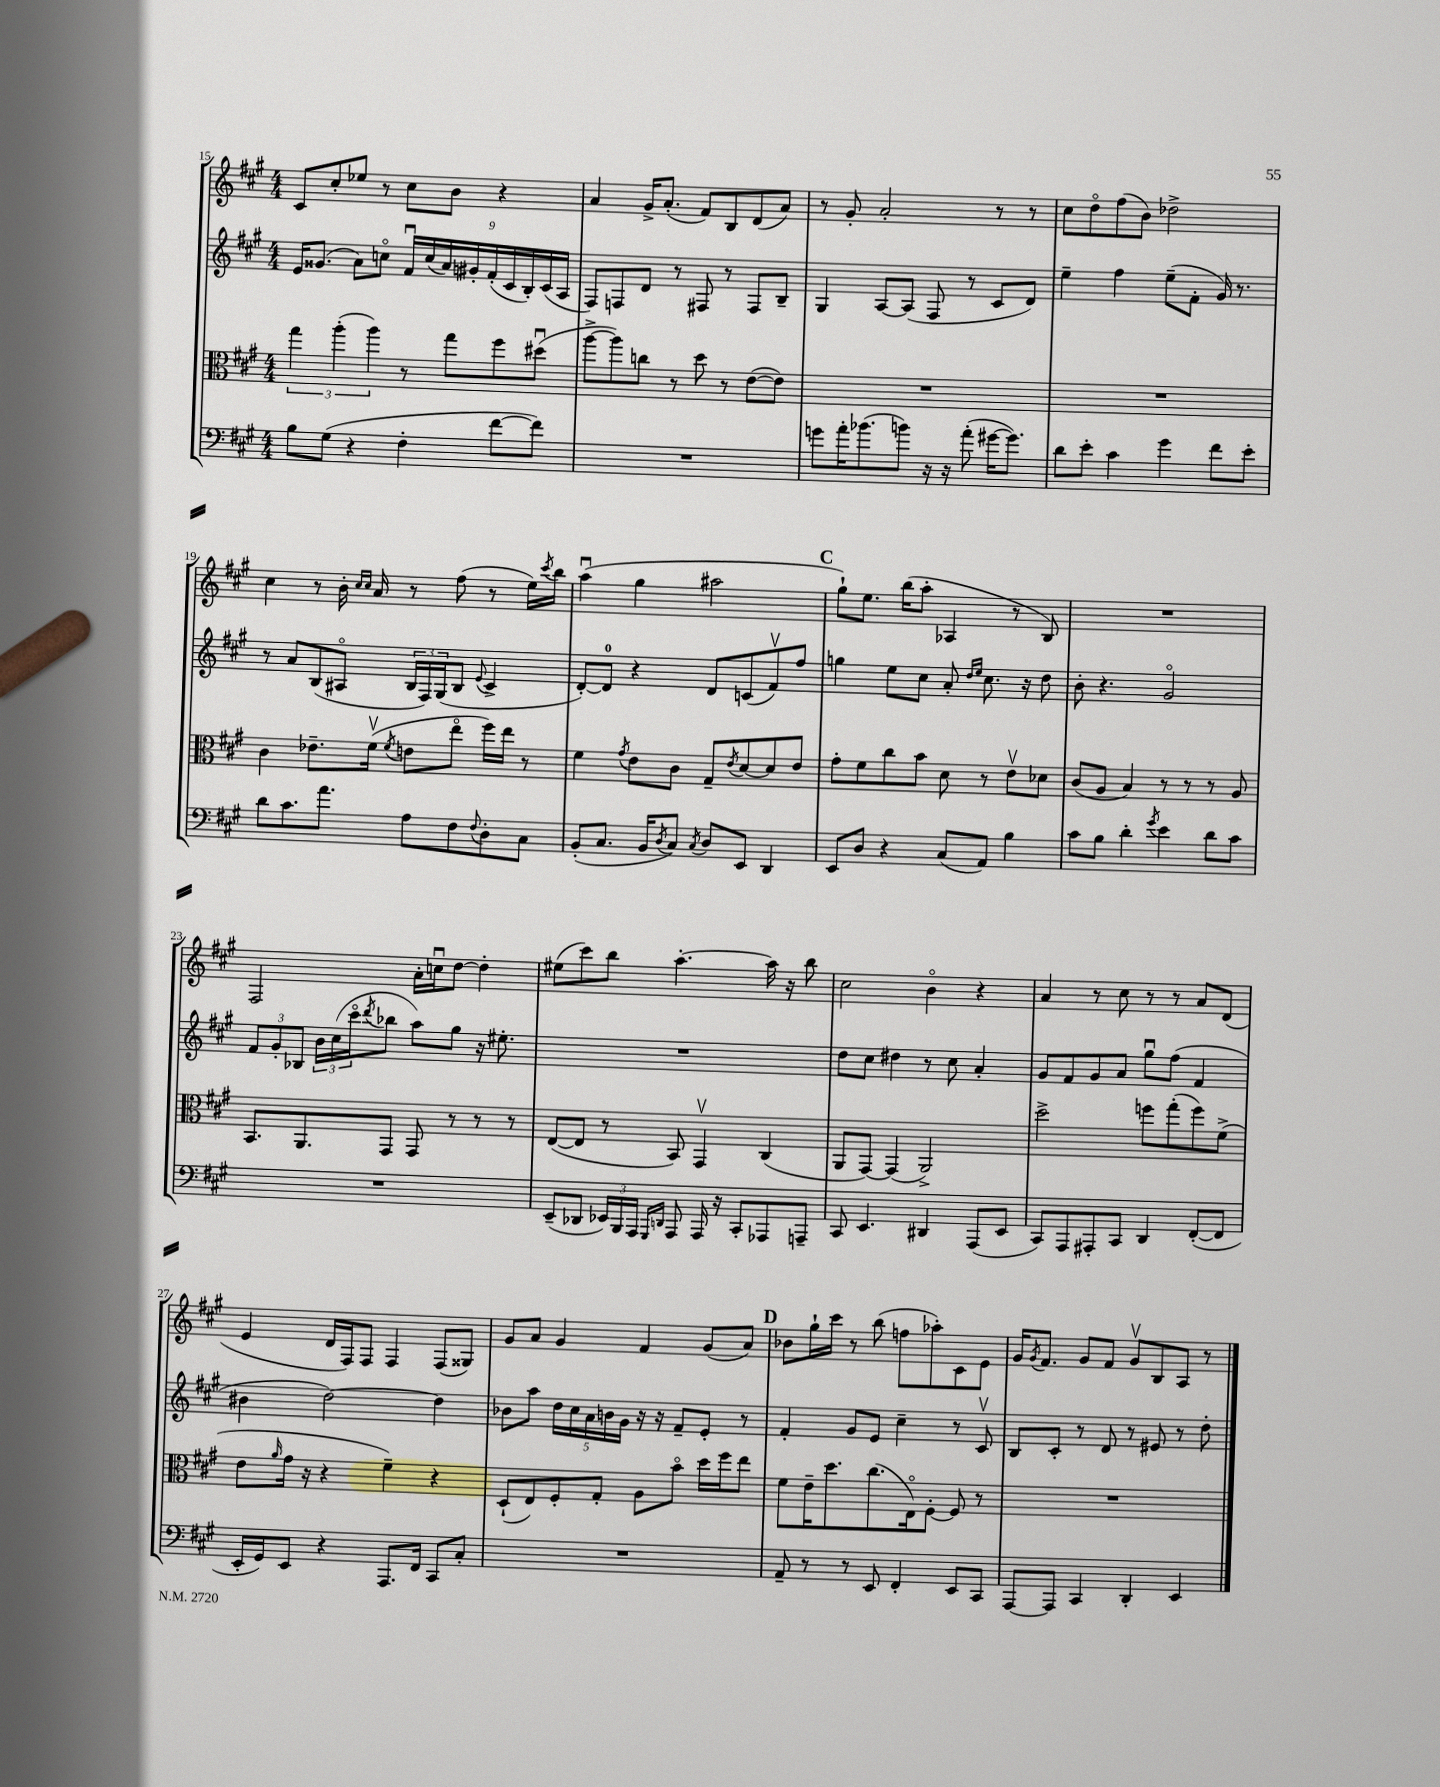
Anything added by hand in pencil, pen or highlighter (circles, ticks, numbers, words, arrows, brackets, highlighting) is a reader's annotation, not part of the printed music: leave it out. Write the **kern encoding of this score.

**kern	**kern	**kern	**kern
*staff4	*staff3	*staff2	*staff1
*clefF4	*clefC3	*clefG2	*clefG2
*k[f#c#g#]	*k[f#c#g#]	*k[f#c#g#]	*k[f#c#g#]
*M4/4	*M4/4	*M4/4	*M4/4
8B\L	6gg#\	16e/LK	8c#/L
.	.	(8.g##/J	.
(8G#\J	.	.	8cc#'/
.	(6aa'\	.	.
4r	.	8a\L)	8ee-/J
.	6aa\)	.	.
.	.	8cco\J	8r
4F#'\	8r	18f#u/LL	8cc#\L
.	.	(18cc/	.
.	.	18a/)	.
.	8gg#\L	.	8b\J
.	.	18g#'/	.
.	.	(18f#'/	.
[8f#\L	8ff#\	.	4r
.	.	18c#/	.
.	.	18B'/)	.
8f#\]J)	(8dd#u\J	.	.
.	.	(18c#/	.
.	.	18A/JJ	.
=	=	=	=
1r	[8aa^\L	8F#/L)	4a/
.	8aa\])	8F/	.
.	8cc\J	8d/J	16g#^/LK
.	.	.	(8.a'/J
.	8r	8r	.
.	8dd\	8F#/	8f#/L)
.	8r	8r	8B/
.	([8e\L	8F#/L	(8d/
.	8e\]J)	8B~/J	8a/J)
=	=	=	=
8g\L	1r	4G#/	8r
16a'\K	.	.	8g#'/
(8.b-\	.	.	.
.	.	[8A/L	2a'/
8b\J)	.	(8A/]J	.
16r	.	8F#/	.
16r	.	.	.
(8a'\	.	8r	.
[16g#\LK	.	8c#/L	8r
8.g#\]J)	.	.	.
.	.	8d/J)	8r
=	=	=	=
8d\L	1r	4ee~\	8cc#\L
8e'\J	.	.	8ddo\
4c#\	.	4ff#\	(8ff#\
.	.	.	8b\J)
4g#\	.	(8ee~\L	2dd-^\
.	.	8f#'\J	.
8f#\L	.	16g#/)	.
.	.	8.r	.
8e'\J	.	.	.
=	=	=	=
8d\L	4c#\	8r	4cc#\
8.c#\	.	8a/L	.
.	8.e-~\L	(8B/	8r
8.a\J	.	.	.
.	.	8A#o/J	16b'\
.	.	.	16qqcc#/LL
.	.	.	16qqcc#/JJ
.	(16f#v\Jk	.	16a/
.	8qf#/	.	.
8A\L	8e\L	24B/LL	8r
.	.	24F#/)	.
.	.	(24G#/J	.
8F#\	8eeo\J	8B/J	(8ff#\
8qqF#/	.	8qqe/	.
8D'\	16ff#\LL)	4c#^/	8r
.	16ee\JJ	.	.
8C#\J	8r	.	16ee\LL)
.	.	.	8qccc#/
.	.	.	16bb\JJ
=	=	=	=
(8BB'/L	4f#\	[8d'/L)	(4aau\
8.C#/J	.	8d/]J	.
.	8qg#/	.	.
.	8e\L	4r	4gg#\
16BB/LK	.	.	.
8qD/	.	.	.
8C#/J)	8c#\J	.	.
8qC#/	.	.	.
8D/L	8G#~/L	8d/L	2aa#\
.	8qe/	.	.
8EE/J	[8d/	(8c/	.
4DD/	8d/]	8f#v/)	.
.	8e/J	8ff#/J	.
=	=	=	=
8EE/L	8g#'\L	4gg\	8gg#`\L)
8D/J	8f#\	.	8.ee\J
4r	8cc#\	8ee\L	.
.	.	.	(16bb\LK
.	8b\J	8cc#\J	8aa'\J
(8C#/L	8d\	8a'/	4A-/
.	.	16qqdd/LL	.
.	.	16qqee/JJ	.
8AA/J)	8r	8.cc#\	.
4B\	8ev\L	.	8r
.	.	16r	.
.	8d-\J	8dd\	8B/)
=	=	=	=
8c#\L	(8c#/L	8b'\	1r
8B\J	8A/J	4.r	.
4d'\	4B/)	.	.
8qg#/	.	.	.
4e\	8r	2g#o/	.
.	8r	.	.
8d\L	8r	.	.
8c#\J	8A/	.	.
=	=	=	=
1r	8.BB/L	12f#/L	2F#/
.	.	12g#'/	.
.	.	12B-/J	.
.	8.AA/	.	.
.	.	24b\LL	.
.	.	(24cc#\	.
.	.	24ccc#o\J	.
.	.	8qddd/	.
.	8GG#/J	8bb-\J	.
.	8GG#/	8aa\L)	16a'\LL
.	.	.	16ccu\J
.	8r	8gg#\J	[8dd\J
.	8r	16r	4dd'\]
.	.	8.ee#'\	.
.	8r	.	.
=	=	=	=
(8EE~/L	([8E/L	1r	(8ee#\L
8DD-/J	8E/]J	.	8ccc#\)
24EE-/LL)	8r	.	8bb\J
24BBB/	.	.	.
24AAA/JJ	.	.	.
16qqGGG#/LL	.	.	.
16qqDD/JJ	.	.	.
8AAA/	8BB/)	.	[4.aa'\
16AAA/	4GG#v/	.	.
16r	.	.	.
8CC#'/L	.	.	.
8AAA-/	(4C#/	.	16aa\]
.	.	.	16r
8AAA~/J	.	.	8bb\
=	=	=	=
8CC#/	8AA/L	8dd\L	2cc#\
4.EE/	[8GG#/J)	8cc#\J	.
.	(4GG#/]	4dd#\	.
4DD#/	2AA^/)	8r	4bo\
.	.	8cc#\	.
(8AAA/L	.	4a'/	4r
8EE/J	.	.	.
=	=	=	=
8CC#/L)	2dd^\	8g#/L	4a/
8AAA/	.	8f#/	.
8AAA#'/	.	8g#/	8r
8CC#/J	.	8a/J	8cc#\
4DD/	8ff\L	8gg#u\L	8r
.	(8gg#'\	(8ff#\J	8r
([8FF#'/L	8ff\)	4f#/	8a/L
8FF#/]J	(8f#^\J	.	(8d/J
=	=	=	=
16EE'/LL	8e\L	4b#\	4e/
16GG#/J)	.	.	.
.	16qqa/	.	.
8EE/J	16g#\Jk	.	.
.	16r	.	.
4r	4r	[2dd\)	16d/LL
.	.	.	16F#/J)
.	.	.	8F#/J
8.AAA/L	4f#~\)	.	4F#/
16FF#/Jk	.	.	.
8CC#/L	4r	4dd\]	(8F#/L
8C#'/J	.	.	8G##/J)
=	=	=	=
1r	(8D`/L	8b-\L	8g#/L
.	8E/)	8aa\J	8a/J
.	8F#'/	20dd\LL	4g#/
.	.	20cc#\	.
.	.	20a\	.
.	8G#'/J	.	.
.	.	20b\	.
.	.	20g#\JJ	.
.	8A\L	16r	4f#/
.	.	16r	.
.	8bo\J	8f#~/L	.
.	16dd\LL	8e'/J	(8g#/L
.	16ff#\J	.	.
.	8ee\J	8r	8a/J)
=	=	=	=
8AA~/	8f#\L	4f#'/	8b-\L
8r	16e~\K	.	16gg#`\L
.	8.dd\	.	16ccc#\JJ
8r	.	8g#/L	8r
8EE/	(8.cc#\	8e/J	(8bb\
4FF#'/	.	4cc#~\	8ff\L
.	16Eo\k)	.	.
.	[8F#'\J	.	8aa-'\)
8EE/L	8F#/]	8r	8c#\
8CC#/J	8r	8c#v/	8e\J
=	=	=	=
[8AAA/L	1r	8B/L	16g#/LK
.	.	.	8qg#/
.	.	.	8.f#/J
8AAA/]J	.	8c#'/J	.
4CC#/	.	8r	8g#/L
.	.	8d/	8f#/J
4DD'/	.	8r	8g#v/L
.	.	8e#/	8B/
4EE/	.	8r	8A/J
.	.	8dd'\	8r
==	==	==	==
*-	*-	*-	*-
